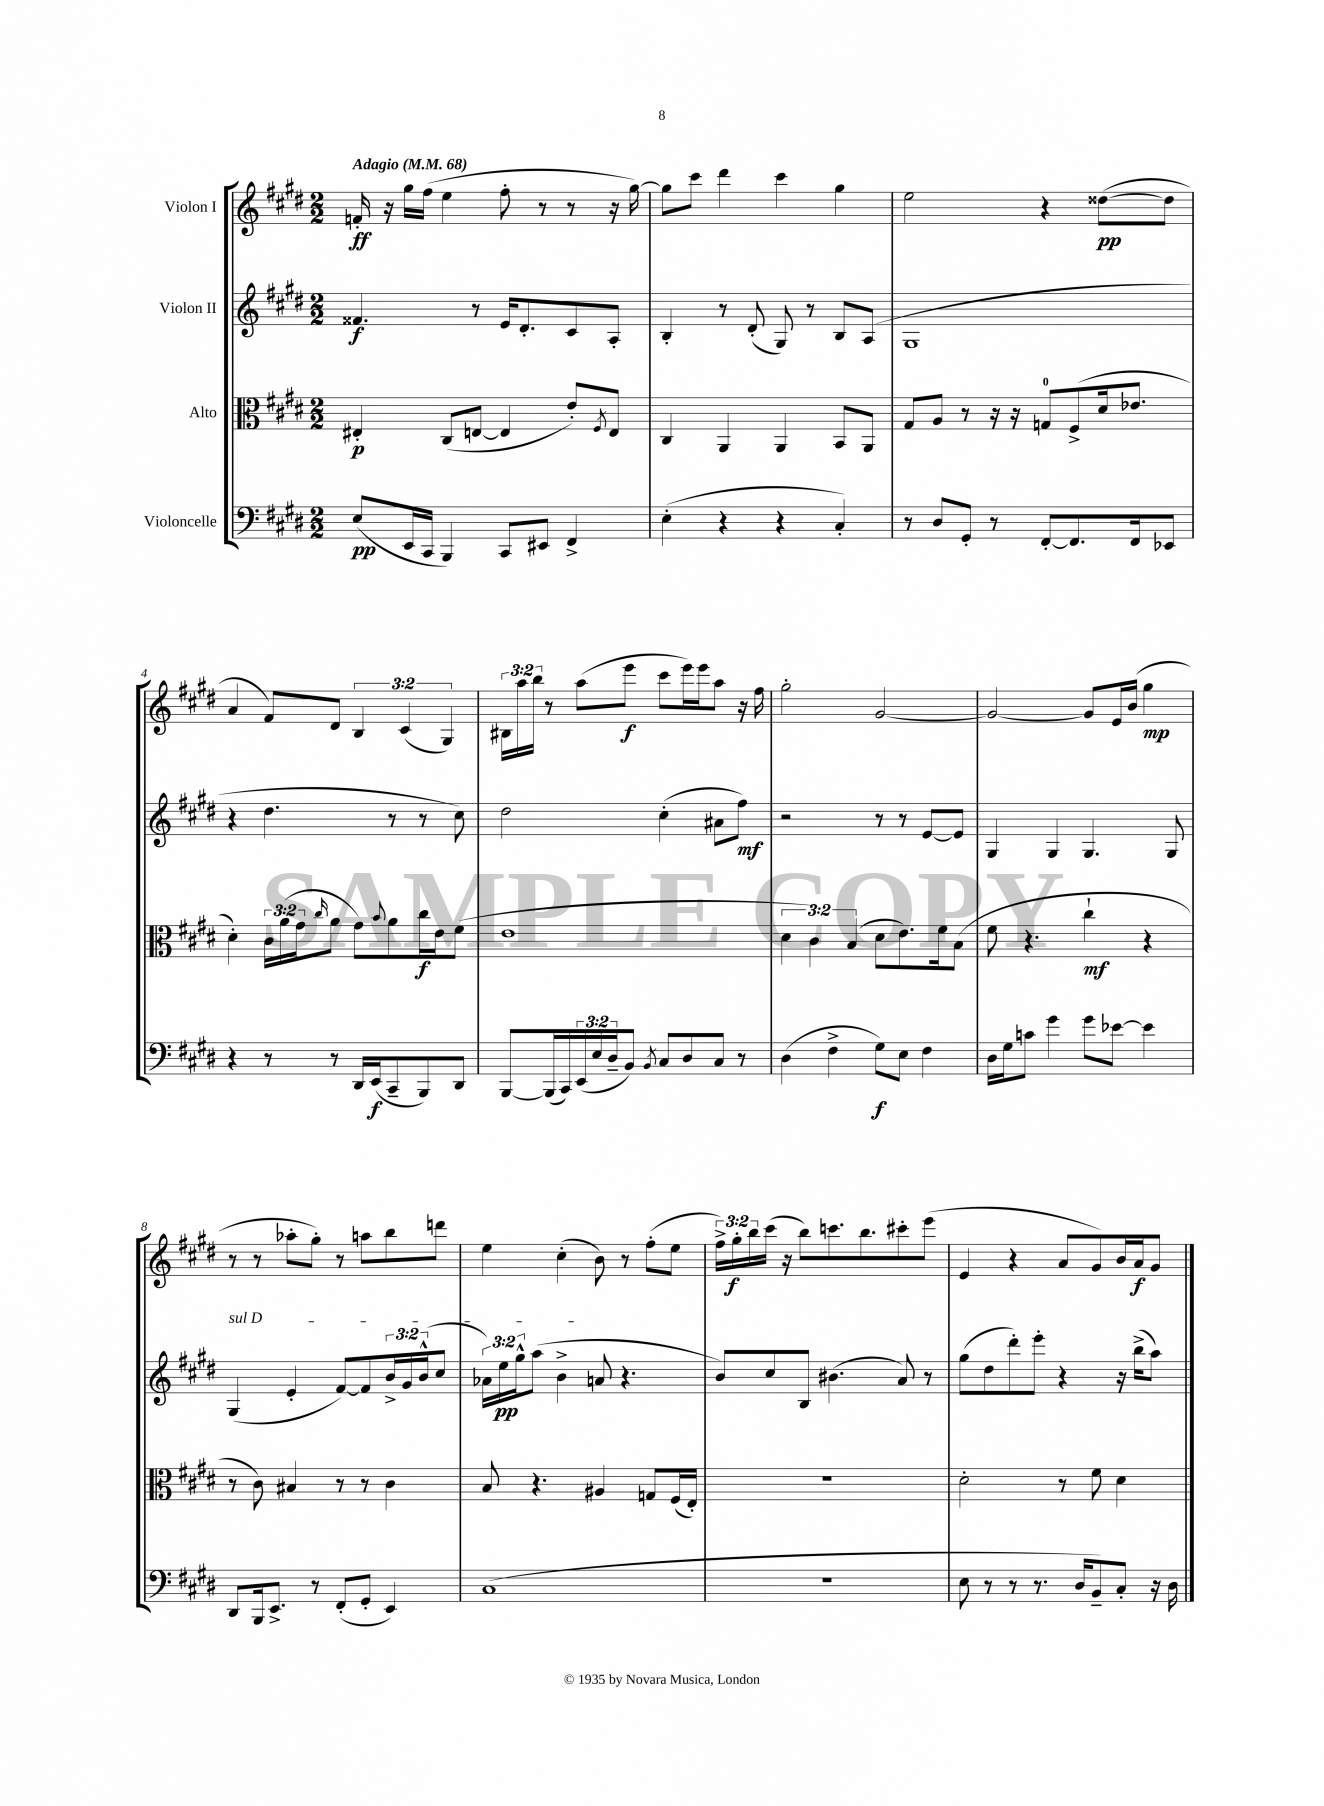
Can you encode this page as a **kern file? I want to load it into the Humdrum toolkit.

**kern	**dynam	**kern	**dynam	**kern	**dynam	**kern	**dynam
*part4	*part4	*part3	*part3	*part2	*part2	*part1	*part1
*staff4	*staff4	*staff3	*staff3	*staff2	*staff2	*staff1	*staff1
*I"Violoncelle	*	*I"Alto	*	*I"Violon II	*	*I"Violon I	*
*clefF4	*	*clefC3	*	*clefG2	*	*clefG2	*
*k[f#c#g#d#]	*	*k[f#c#g#d#]	*	*k[f#c#g#d#]	*	*k[f#c#g#d#]	*
*M2/2	*	*M2/2	*	*M2/2	*	*M2/2	*
*MM68	*	*MM68	*	*MM68	*	*MM68	*
=1	=1	=1	=1	=1	=1	=1	=1
!	!	!	!	!	!	!LO:TX:a:B:t=Adagio	!
(8E/L	pp	4E#X'/	p	4.f##X/	f	16fn'/	ff
.	.	.	.	.	.	16r	.
16EE/L	.	.	.	.	.	16gg#\LL	.
16CC#/JJ	.	.	.	.	.	(16ff#\JJ	.
4BBB/)	.	(8C#/L	.	.	.	4ee\	.
.	.	[8En/J	.	8r	.	.	.
8CC#/L	.	4E/]	.	16e/KL	.	8ff#'\	.
.	.	.	.	8.d#'/	.	.	.
8EE#X/J	.	.	.	.	.	8r	.
4FF#^/	.	8e'/L)	.	8c#/	.	8r	.
.	.	8qF#/	.	.	.	.	.
.	.	8E/J	.	8A'/J	.	16r	.
.	.	.	.	.	.	[16gg#\)	.
=2	=2	=2	=2	=2	=2	=2	=2
(4E'\	.	4C#/	.	4B'/	.	8gg#\L]	.
.	.	.	.	.	.	8ccc#\J	.
4r	.	4AA/	.	8r	.	4ddd#\	.
.	.	.	.	(8d#'/	.	.	.
4r	.	4AA/	.	8G#/)	.	4ccc#\	.
.	.	.	.	8r	.	.	.
4C#'/)	.	8BB/L	.	8B/L	.	4gg#\	.
.	.	8AA/J	.	(8A/J	.	.	.
=3	=3	=3	=3	=3	=3	=3	=3
8r	.	8G#/L	.	1G#	.	2ee\	.
8D#/L	.	8A/J	.	.	.	.	.
8GG#'/J	.	8r	.	.	.	.	.
8r	.	16r	.	.	.	.	.
.	.	16r	.	.	.	.	.
[8FF#'/L	.	8Gn/L	.	.	.	4r	.
8.FF#/]	.	(8F#^/	.	.	.	.	.
.	.	16d#/k	.	.	.	([8dd##X\L	pp
16FF#/k	.	8.e-X/J	.	.	.	.	.
8EE-X/J	.	.	.	.	.	8dd##\J]	.
!!LO:LB:g=z
=4	=4	=4	=4	=4	=4	=4	=4
4r	.	4d#'\)	.	4r	.	4a/	.
8r	.	24c#\LL	.	4.dd#\	.	8f#/L)	.
.	.	(24a\	.	.	.	.	.
.	.	24g#\J	.	.	.	.	.
.	.	16qqcc#/	.	.	.	.	.
8r	.	8a\J	.	.	.	8d#/J	.
16DD#/LL	.	8g#\L)	.	.	.	6B/	.
(16EE/J	f	.	.	.	.	.	.
.	.	8qqb/	.	.	.	.	.
8CC#~/	.	8a\	.	8r	.	.	.
.	.	.	.	.	.	(6c#/	.
8BBB/)	.	16cc#\L	f	8r	.	.	.
.	.	16e\J	.	.	.	.	.
.	.	.	.	.	.	6G#/)	.
8DD#/J	.	(8f#\J	.	8cc#\)	.	.	.
=5	=5	=5	=5	=5	=5	=5	=5
[8BBB/L	.	1e	.	2dd#\	.	24B#X\LL	.
.	.	.	.	.	.	24aa\	.
.	.	.	.	.	.	24bb\JJ	.
(16BBB/L]	.	.	.	.	.	8r	.
16CC#/)	.	.	.	.	.	.	.
(24EE/	.	.	.	.	.	(8aa\L	.
24E/	.	.	.	.	.	.	.
24D#~/J	.	.	.	.	.	.	.
8BB/J)	.	.	.	.	.	8eee\J	f
8qBB/	.	.	.	.	.	.	.
8C#/L	.	.	.	(4cc#'\	.	8ccc#\L	.
8D#/	.	.	.	.	.	16eee\L)	.
.	.	.	.	.	.	16eee\J	.
8C#/J	.	.	.	8a#X\L	.	8aa\J	.
8r	.	.	.	8ff#\J)	mf	16r	.
.	.	.	.	.	.	16ff#\	.
=6	=6	=6	=6	=6	=6	=6	=6
(4D#\	.	6d#\	.	2r	.	2gg#'\	.
.	.	6c#\)	.	.	.	.	.
4F#^\	.	.	.	.	.	.	.
.	.	(6B/	.	.	.	.	.
8G#\L)	f	8d#\L	.	8r	.	[2g#/	.
8E\J	.	8.e\)	.	8r	.	.	.
4F#\	.	.	.	[8e/L	.	.	.
.	.	16f#\k	.	.	.	.	.
.	.	(8B\J	.	8e/J]	.	.	.
=7	=7	=7	=7	=7	=7	=7	=7
16D#\LL	.	8f#\	.	4G#/	.	2g#/_	.
16G#\J	.	.	.	.	.	.	.
8cn\J	.	4.r	.	.	.	.	.
4g#\	.	.	.	4G#/	.	.	.
8g#\L	.	4cc#`\	mf	4.G#/	.	8g#/L]	.
[8e-X\J	.	.	.	.	.	16e/L	.
.	.	.	.	.	.	(16b/JJ	.
4e-\]	.	4r	.	.	.	4gg#\	mp
.	.	.	.	8G#/	.	.	.
!!LO:LB:g=z
=8	=8	=8	=8	=8	=8	=8	=8
!	!	!	!	!LO:TX:a:i:t=sul D	!	!	!
8DD#/L	.	8r	.	(4G#/	.	8r	.
16BBB/k	.	8c#\)	.	.	.	8r	.
8.EE^/J	.	.	.	.	.	.	.
.	.	4B#X/	.	4e'/	.	8aa-X'\L	.
8r	.	.	.	.	.	8gg#'\J)	.
(8FF#'/L	.	8r	.	[8f#/L)	.	8r	.
8GG#'/J	.	8r	.	8f#/]	.	8aan\L	.
4EE/)	.	4c#\	.	24b^/L	.	8bb\	.
.	.	.	.	24g#/	.	.	.
.	.	.	.	(24b^^/J	.	.	.
.	.	.	.	8cc#/J	.	8dddn\J	.
=9	=9	=9	=9	=9	=9	=9	=9
(1C#	.	8B/	.	24a-X\LL)	.	4ee\	.
.	.	.	.	24ee\	pp	.	.
.	.	.	.	24gg#^^\J	.	.	.
.	.	4.r	.	(8aa\J	.	.	.
.	.	.	.	4b^\	.	(4cc#'\	.
.	.	4A#X/	.	8an/	.	8b\)	.
.	.	.	.	4.r	.	8r	.
.	.	8Gn/L	.	.	.	(8ff#'\L	.
.	.	(16F#/L	.	.	.	8ee\J	.
.	.	16E'/JJ)	.	.	.	.	.
=10	=10	=10	=10	=10	=10	=10	=10
1r	.	1r	.	8b/L)	.	24ff#^\LL)	.
.	.	.	.	.	.	24gg#'\	f
.	.	.	.	.	.	24bb\	.
.	.	.	.	8cc#/	.	(16ccc#\JJ	.
.	.	.	.	.	.	16r	.
.	.	.	.	8B/J	.	8bb\L)	.
.	.	.	.	(4.b#X\	.	8.cccn\	.
.	.	.	.	.	.	8.bb\	.
.	.	.	.	8a/)	.	8ccc#X'\	.
.	.	.	.	8r	.	(8eee\J	.
=11	=11	=11	=11	=11	=11	=11	=11
8E\	.	2d#'\	.	(8gg#\L	.	4e/	.
8r	.	.	.	8dd#\	.	.	.
8r	.	.	.	8ddd#'\)	.	4r	.
8.r	.	.	.	8eee'\J	.	.	.
.	.	8r	.	4r	.	8a/L	.
16D#/KL	.	.	.	.	.	.	.
8BB~/)	.	8f#\	.	.	.	8g#/)	.
8C#'/J	.	4d#\	.	16r	.	16b/L	.
.	.	.	.	(16bb^\KL	.	16a/J	f
16r	.	.	.	8aa\J)	.	8g#/J	.
16D#\	.	.	.	.	.	.	.
==	==	==	==	==	==	==	==
*-	*-	*-	*-	*-	*-	*-	*-
